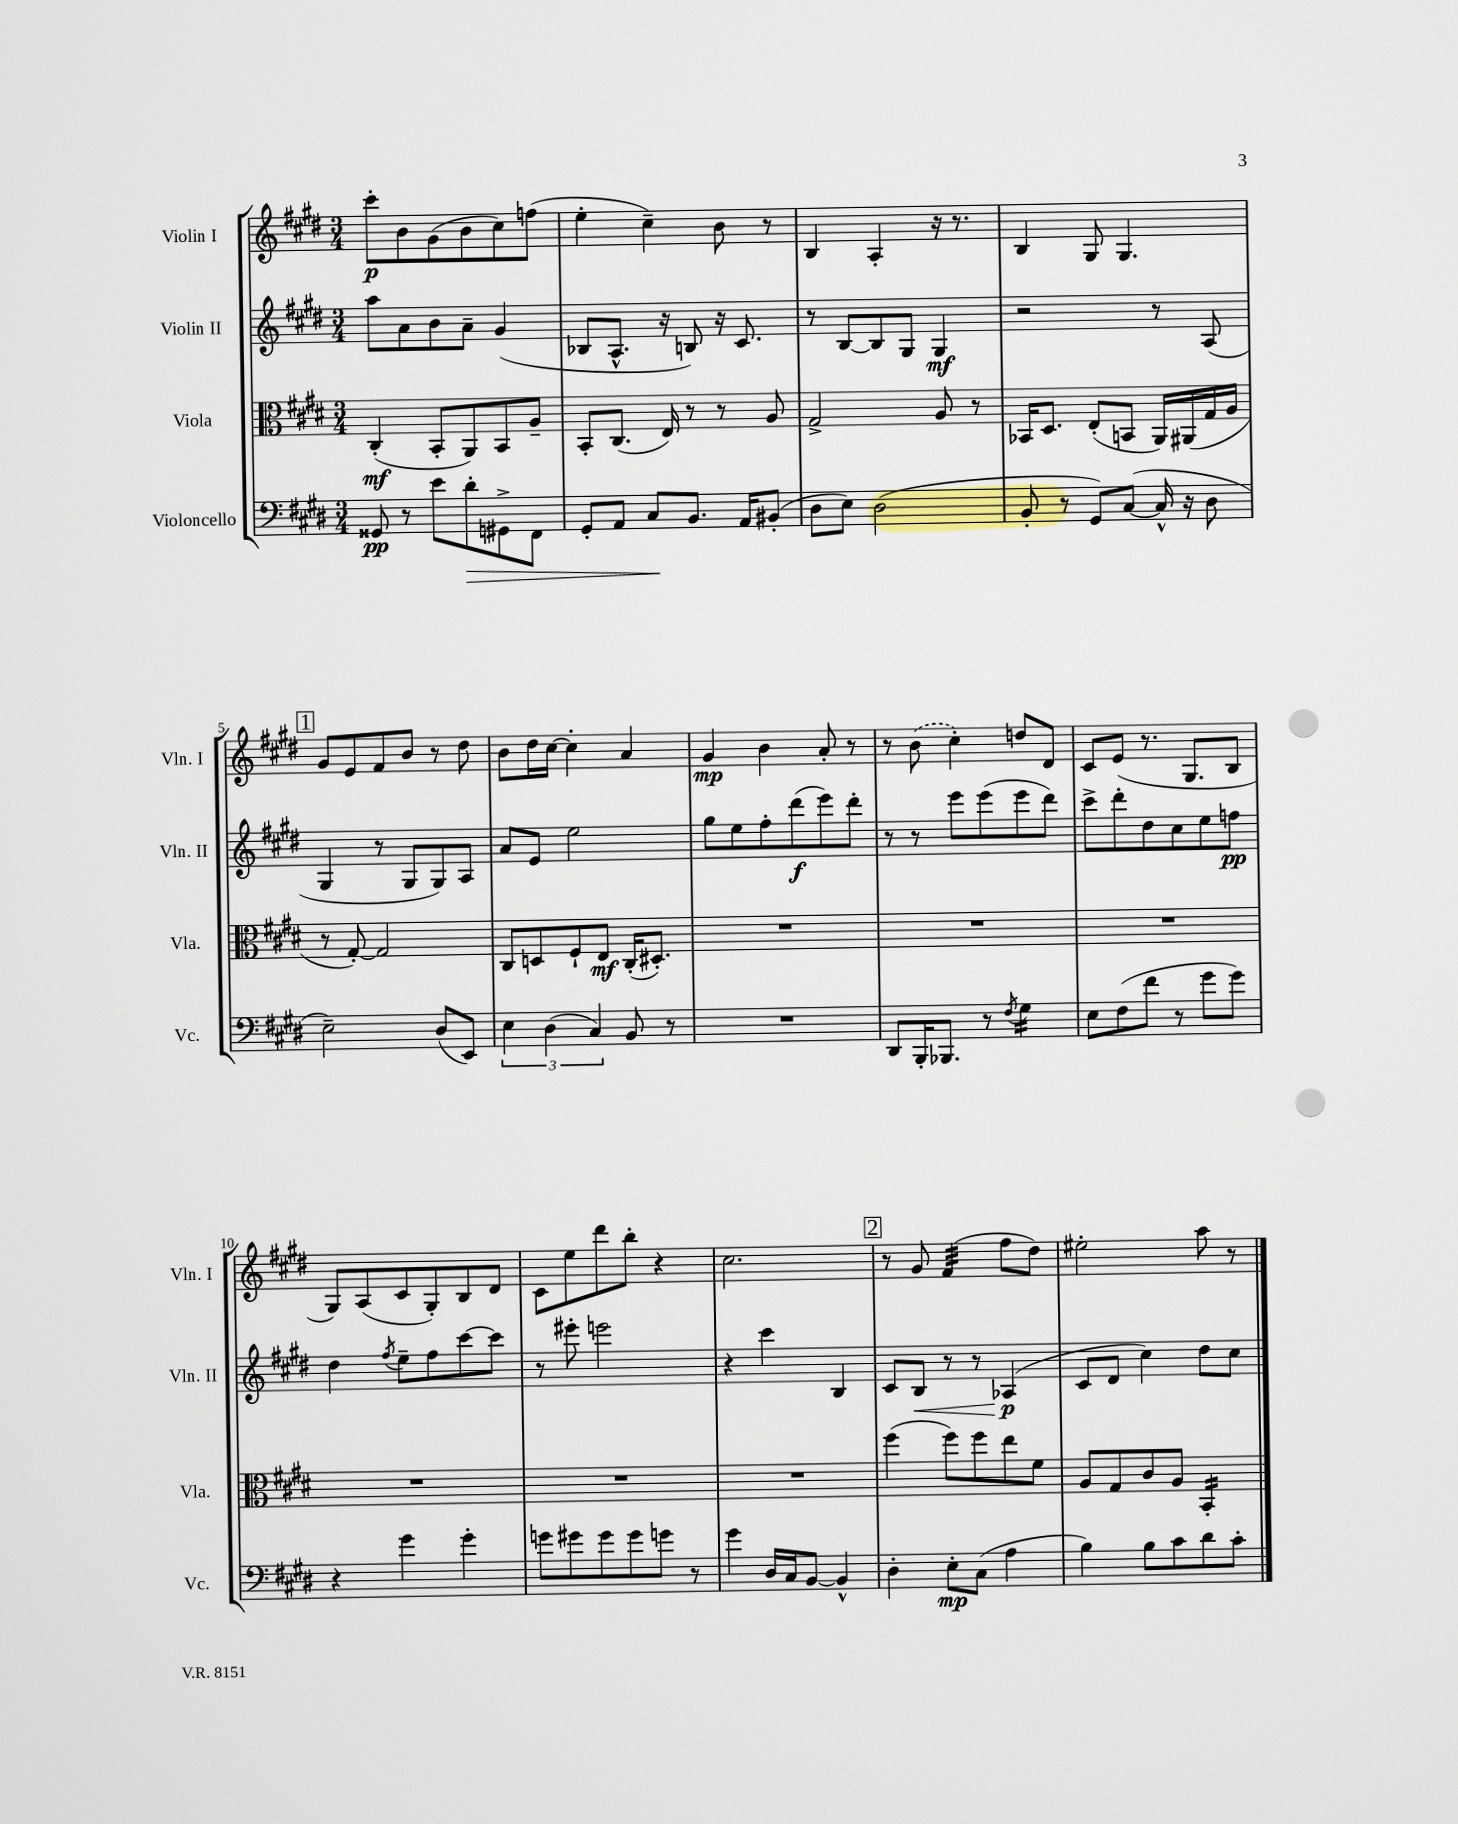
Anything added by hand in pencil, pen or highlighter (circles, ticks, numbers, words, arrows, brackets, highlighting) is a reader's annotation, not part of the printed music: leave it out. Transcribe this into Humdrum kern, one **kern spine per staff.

**kern	**kern	**kern	**kern
*staff4	*staff3	*staff2	*staff1
*clefF4	*clefC3	*clefG2	*clefG2
*k[f#c#g#d#]	*k[f#c#g#d#]	*k[f#c#g#d#]	*k[f#c#g#d#]
*M3/4	*M3/4	*M3/4	*M3/4
8GG##/	(4C#'/	8aa\L	8ccc#'\L
8r	.	8a\	8b\
8e\L	8BB'/L	8b\	(8g#\
8d#'\	8AA/)	8a~\J	8b\
8GG#^\	8BB/	(4g#/	8cc#\)
8FF#\J	8A~/J	.	(8ff\J
=	=	=	=
8GG#'/L	8BB'/L	8B-/L	4ee'\
8AA/J	(8.C#/J	8.A^^/J	.
8C#/L	.	.	4cc#~\)
.	16E/)	16r	.
8.BB/J	8r	8B/)	.
.	8r	16r	8b\
16AA/LK	.	8.c#/	.
(8BB#'/J	8A/	.	8r
=	=	=	=
8D#\L	2G#^/	8r	4B/
8E\J)	.	[8B/L	.
(2D#\	.	8B/]	4A'/
.	.	8G#/J	.
.	8A/	4G#/	16r
.	.	.	8.r
.	8r	.	.
=	=	=	=
8BB'/	16BB-/LK	2r	4B/
.	8.D#/J	.	.
8r	.	.	.
8GG#/L)	(8E'/L	.	8G#/
([8C#/J	8BB/J	.	4.G#/
16C#^^/]	16AA/LL)	8r	.
16r	(16AA#/	.	.
8D#\	16G#/	(8A/	.
.	16A/JJ	.	.
=	=	=	=
2E~\)	8r	4G#/	8g#/L
.	[8G#'/)	.	8e/
.	2G#/]	8r	8f#/
.	.	8G#/L	8b/J
(8D#/L	.	8G#/)	8r
8EE/J)	.	8A/J	8dd#\
=	=	=	=
6E\	8C#/L	8a/L	8b\L
.	8D/	8e/J	16dd#\L
(6D#\	.	.	.
.	.	.	[16cc#\JJ
.	8F#`/	2ee\	4cc#'\]
6C#/)	.	.	.
.	8E/J	.	.
8BB/	(16C#'/LK	.	4a/
.	8.D#'/J)	.	.
8r	.	.	.
=	=	=	=
2.r	2.r	8gg#\L	4g#/
.	.	8ee\	.
.	.	8ff#'\	4b\
.	.	(8ddd#\	.
.	.	8eee\)	8a'/
.	.	8ddd#'\J	8r
=	=	=	=
8DD#/L	2.r	8r	8r
16BBB'/K	.	8r	(8b\
8.BBB-/J	.	.	.
.	.	8eee\L	4cc#'\)
8r	.	(8eee\	.
8qF#/	.	.	.
4G#\	.	8eee\	8dd/L
.	.	8ddd#\J)	8d#/J
=	=	=	=
8E\L	2.r	8ccc#^\L	8c#/L
(8F#\	.	8ddd#'\	(8e/J
8f#\J	.	8dd#\	8.r
8r	.	8cc#\	.
.	.	.	8.G#/L
8g#\L	.	8ee\	.
8g#\J)	.	8ff\J	8B/J
=	=	=	=
4r	2.r	4dd#\	8G#/L)
.	.	.	(8A/
.	.	8qff#/	.
4g#\	.	8ee~\L	8c#/
.	.	8ff#\	8G#'/)
4g#'\	.	[8ccc#\	8B/
.	.	8ccc#\]J	8d#/J
=	=	=	=
8g\L	2.r	8r	8c#\L
8g#\	.	8eee#'\	8ee\
8g#\	.	2eee\	8ddd#\
8g#\	.	.	8bb'\J
8g\J	.	.	4r
8r	.	.	.
=	=	=	=
4g#\	2.r	4r	2.cc#\
16D#/LL	.	4ccc#\	.
16C#/J	.	.	.
[8BB/J	.	.	.
4BB^^/]	.	4B/	.
=	=	=	=
4D#'\	(4ff#\	8c#/L	8r
.	.	8B/J	8g#/
8E'\L	8ff#\L)	8r	(4f#/
(8C#\J	8ff#\	8r	.
4A\	8ee\	(4A-/	8ff#\L
.	8f#\J	.	8dd#\J)
=	=	=	=
4B\)	8A/L	8c#/L	2ee#'\
.	8G#/	8d#/J	.
8B\L	8c#/	4cc#\)	.
8c#\	8A/J	.	.
8d#\	4BB'/	8dd#\L	8aa\
8c#'\J	.	8cc#\J	8r
==	==	==	==
*-	*-	*-	*-
